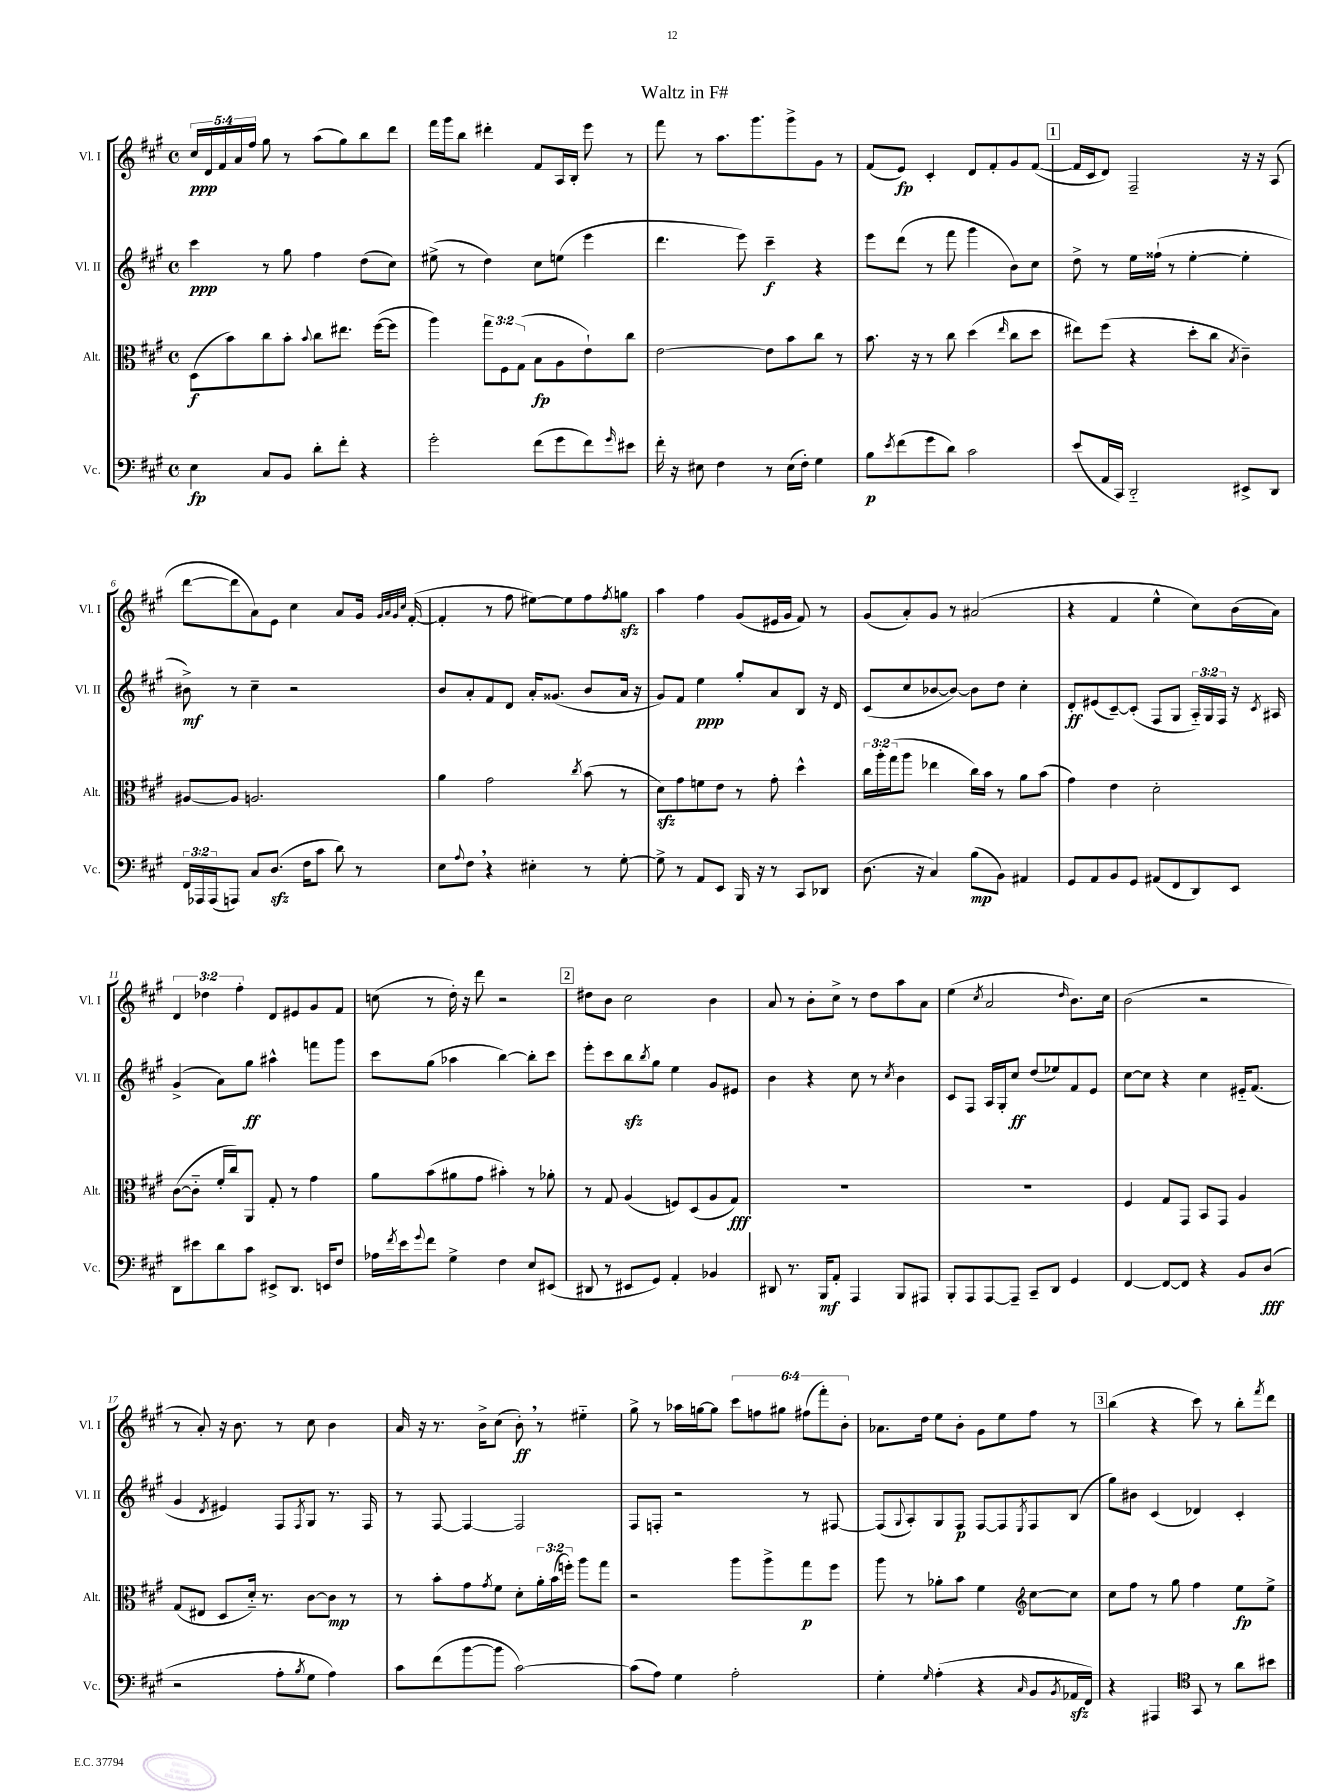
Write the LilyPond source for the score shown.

\header { title = "Waltz in F#" }
<<
\new StaffGroup <<
\new Staff = "s0" \with { instrumentName = "Vl. I" shortInstrumentName = "Vl. I" } {
    \clef treble \key a \major \defaultTimeSignature \time 4/4 \override Staff.TupletNumber.text = #tuplet-number::calc-fraction-text
    \tuplet 5/4 { cis''16\ppp d'16 fis'16 a'16 fis''16 } gis''8 r8 a''8( gis''8) b''8 d'''8 |
    fis'''16 gis'''16 b''8 dis'''4-. fis'8 a16 b16-. e'''8 r8 |
    fis'''8 r8 a''8. gis'''8. gis'''8-> gis'8 r8 |
    fis'8( e'8\fp) cis'4-. d'8 fis'8-. gis'8 fis'8~( |
    \mark \markup { \box "1" } fis'16 cis'16 d'8) fis2-- r16 r16 a8( |
    d'''8~ d'''8 a'8) e'8 cis''4 a'8 gis'16 \grace { gis'32 a'32 gis'32 cis''32 } fis'16~-.( |
    fis'4-. r8 fis''8 eis''8~) eis''8 fis''8 \acciaccatura { fis''8 } g''8\sfz |
    a''4 fis''4 gis'8( eis'16 gis'16 fis'8) r8 |
    gis'8( a'8-.) gis'8 r8 ais'2( |
    r4 fis'4 e''4-^ cis''8) b'16( a'16) |
    \tuplet 3/2 { d'4 des''4 fis''4-. } d'8 eis'8 gis'8 fis'8 |
    c''8( r8 d''16-.) r16 d'''8 r2 |
    \mark \markup { \box "2" } dis''8 b'8 cis''2 b'4 |
    a'8 r8 b'8-. cis''8-> r8 d''8 a''8 a'8 |
    e''4( \acciaccatura { cis''8 } a'2 \grace { d''16 } b'8.) cis''16 |
    b'2( r2 |
    r8 a'8-.) r16 b'8. r8 cis''8 b'4 |
    a'16 r16 r8. b'16-> cis''8( b'8-.\ff) \breathe r8 eis''4-_ |
    gis''8-> r8 aes''16 g''16~ g''8 \tuplet 6/4 { cis'''8 f''8 gis''8 fis''8( fis'''8-.) b'8-. } |
    aes'8. d''16 e''8 b'8-. gis'8 e''8 fis''8 r8 |
    \mark \markup { \box "3" } b''4( r4 cis'''8) r8 b''8-. \acciaccatura { fis'''8 } d'''8 \bar "|." |
}
\new Staff = "s1" \with { instrumentName = "Vl. II" shortInstrumentName = "Vl. II" } {
    \clef treble \key a \major \defaultTimeSignature \time 4/4 \override Staff.TupletNumber.text = #tuplet-number::calc-fraction-text
    cis'''4\ppp r8 gis''8 fis''4 d''8( cis''8) |
    eis''8->( r8 d''4) cis''8 e''8( e'''4 |
    d'''4. e'''8) cis'''4--\f r4 |
    e'''8 d'''8( r8 fis'''8 gis'''4 b'8) cis''8 |
    \mark \markup { \box "1" } d''8-> r8 e''16 fisis''16-!( r8 e''4~-. e''4-. |
    bis'8->\mf) r8 cis''4-- r2 |
    b'8 a'8-. fis'8 d'8 a'16-. gisis'8.( b'8 a'16 r16 |
    gis'8) fis'8 e''4\ppp gis''8-. a'8 b8 r16 d'16 |
    cis'8( cis''8 bes'8~ bes'8~) bes'8 d''8 cis''4-. |
    d'8-.\ff eis'8( cis'8~--) cis'8-.( fis8 gis8 \tuplet 3/2 { a16-_) gis16 fis16 } r16 \acciaccatura { cis'8 } ais16 |
    gis'4->( a'8) gis''8\ff ais''4-^ f'''8 gis'''8 |
    cis'''8 gis''8( aes''4 b''4~) b''8-. cis'''8 |
    \mark \markup { \box "2" } e'''8-. cis'''8 b''8\sfz \acciaccatura { b''8 } gis''8 e''4 gis'8 eis'8 |
    b'4 r4 cis''8 r8 \acciaccatura { cis''8 } b'4 |
    cis'8 fis8 a16 gis16-. cis''8\ff d''8( ees''8) fis'8 e'8 |
    cis''8~ cis''8 r4 cis''4 eis'16-_ fis'8.( |
    gis'4 \acciaccatura { d'8 } eis'4) fis8 \acciaccatura { fis8 } gis8 r8. fis16 |
    r8 fis8~ fis4~ fis2 |
    fis8 f8-. r2 r8 fis8~ |
    fis8( \appoggiatura { gis8 } a8-.) gis8 fis8\p fis8~ fis8 \acciaccatura { e8 } fis8 b8( |
    \mark \markup { \box "3" } gis''8) bis'8 cis'4( des'4) cis'4-. \bar "|." |
}
\new Staff = "s2" \with { instrumentName = "Alt." shortInstrumentName = "Alt." } {
    \clef alto \key a \major \defaultTimeSignature \time 4/4 \override Staff.TupletNumber.text = #tuplet-number::calc-fraction-text
    d8\f( b'8) cis''8 b'8-. \appoggiatura { b'8 } cis''8 eis''8. fis''16~( fis''8 |
    a''4) \tuplet 3/2 { gis''8 fis8 gis8( } b8\fp a8 e'8-!) cis''8 |
    e'2~ e'8 b'8 cis''8 r8 |
    b'8. r16 r8 cis''8 d''4( \grace { e''16 } cis''8 d''8 |
    \mark \markup { \box "1" } eis''8) fis''8( r4 d''8-. cis''8 \acciaccatura { b8 } cis'4--) |
    ais8~ ais8 a2. |
    a'4 gis'2 \acciaccatura { cis''8 } b'8( r8 |
    d'8\sfz) gis'8 f'8 e'8 r8 gis'8-. d''4-^ |
    \tuplet 3/2 { cis''16 a''16-. gis''16( } a''8 ees''4 cis''16) b'16 r8 a'8 b'8( |
    gis'4) e'4 d'2-. |
    cis'8~( cis'8-_ fis'16-. cis''16) a,8 gis8-. r8 gis'4 |
    a'8 b'8( ais'8 gis'8 bis'4-.) r8 aes'8-. |
    \mark \markup { \box "2" } r8 gis8 a4( f8) d8( a8 gis8\fff) |
    R1 |
    R1 |
    fis4 gis8 gis,8 b,8 gis,8 a4 |
    gis8( eis8 d8 d'16-_) r8. cis'8~ cis'8\mp r8 |
    r8 b'8-. gis'8 \acciaccatura { gis'8 } fis'8 d'8-. \tuplet 3/2 { a'16-. b'16( f''16-.) } a''8 gis''8 |
    r2 a''8 a''8-> gis''8\p fis''8 |
    a''8 r8 aes'8-. b'8 fis'4 \clef treble cis''8~ cis''8 |
    \mark \markup { \box "3" } cis''8 fis''8 r8 gis''8 fis''4 e''8\fp e''8-> \bar "|." |
}
\new Staff = "s3" \with { instrumentName = "Vc." shortInstrumentName = "Vc." } {
    \clef bass \key a \major \defaultTimeSignature \time 4/4 \override Staff.TupletNumber.text = #tuplet-number::calc-fraction-text
    e4\fp cis8 b,8 d'8-. fis'8-. r4 |
    gis'2-. fis'8( gis'8 fis'8) \grace { gis'16 } eis'8 |
    fis'16-. r16 eis8 fis4 r8 eis16( fis16-.) gis4 |
    b8\p \acciaccatura { e'8 } fis'8( gis'8 d'8) cis'2 |
    \mark \markup { \box "1" } e'8( a,16 cis,16) d,2-_ eis,8-> d,8 |
    \tuplet 3/2 { fis,16 aes,,16 aes,,16( } a,,8) cis8 d8.\sfz( fis16 cis'8 d'8) r8 |
    e8 \appoggiatura { a8 } fis8 \breathe r4 eis4-. r8 gis8~-. |
    gis8-> r8 a,8 e,8 b,,16 r16 r8 cis,8 des,8 |
    d8.( r16 cis4) b8\mp( b,8) ais,4 |
    gis,8 a,8 b,8 gis,8 ais,8( fis,8 d,8) e,8 |
    d,8 eis'8 d'8 cis'8 eis,8-> d,8. e,16 fis8 |
    aes16 \acciaccatura { fis'8 } e'16 \appoggiatura { gis'8 } fis'8 gis4-> fis4 e8 eis,8( |
    \mark \markup { \box "2" } dis,8 r8 eis,8 gis,8) a,4-. bes,4 |
    dis,8 r8. b,,16\mf a,8-. a,,4 b,,8 ais,,8 |
    b,,8-. a,,8 a,,8~ a,,8-- cis,8-- d,8 gis,4 |
    fis,4~ fis,8~ fis,8 r4 b,8 d8\fff( |
    r2 a8-. \acciaccatura { b8 } gis8 a4) |
    cis'8 fis'8( b'8~ b'8 cis'2~) |
    cis'8( a8) gis4 a2-. |
    gis4-. \grace { gis16 } a4-.( r4 \grace { cis16 } b,8 \acciaccatura { b,8 } aes,16\sfz fis,16) |
    \mark \markup { \box "3" } r4 ais,,4 \clef tenor gis,8 r8 a'8 bis'8 \bar "|." |
}
>>
>>
